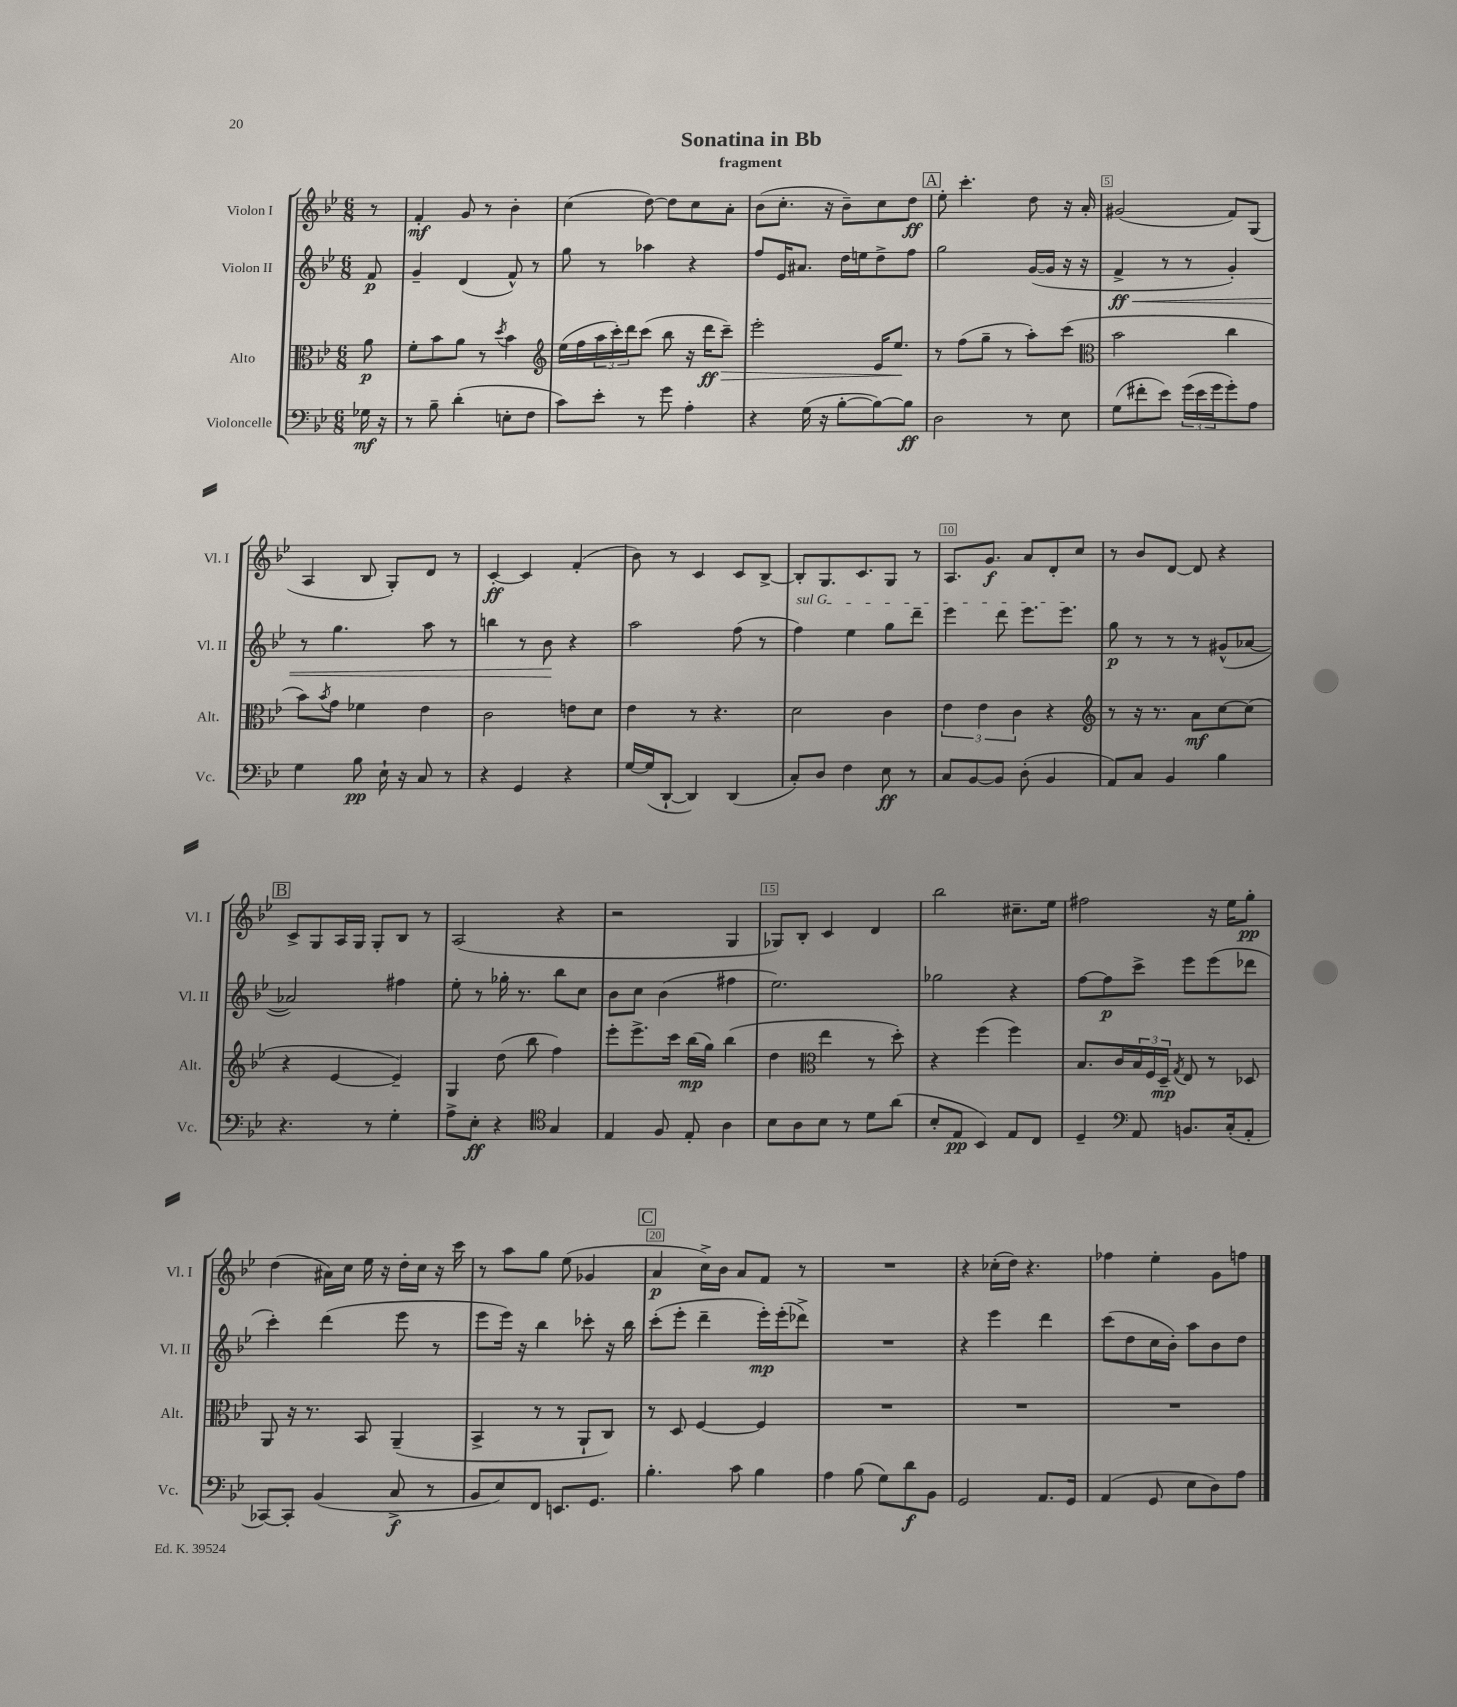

**kern	**kern	**kern	**kern
*staff4	*staff3	*staff2	*staff1
*clefF4	*clefC3	*clefG2	*clefG2
*k[b-e-]	*k[b-e-]	*k[b-e-]	*k[b-e-]
*M6/8	*M6/8	*M6/8	*M6/8
16G-	8a	8f	8r
16r	.	.	.
=	=	=	=
8r	8f'	4g~	4f'
8B-~	8b-	.	.
(4d'	8a	(4d	8g
.	8r	.	8r
.	8qdd	.	.
8E'	4b-	8f^^)	4b-'
8F	.	8r	.
=	=	=	=
*	*clefG2	*	*
8c)	(16ee-	8gg	(4cc
.	16ff	.	.
8e-'	24aa	8r	.
.	24ccc')	.	.
.	24ddd	.	.
8r	(8ccc	4aa-	[8dd)
8g	8bb-	.	8dd]
4A'	16r	4r	8cc
.	16ddd	.	.
.	8ccc~)	.	8a'
=	=	=	=
4r	2eee-'	8ff	(8b-
.	.	16e-	8.cc'
.	.	8.a#	.
(16G	.	.	.
16r	.	.	16r
[8B-'	.	16dd	8b-~)
.	.	16ee	.
8B-_)	16e-	8dd^	8cc
.	8.ee-	.	.
8B-]	.	8ff	8dd
=	=	=	=
2D	8r	2gg	8ee-'
.	(8ff	.	4.ccc'
.	8gg~	.	.
.	8r	.	.
8r	8aa')	([16g	8dd
.	.	16g]	.
8E-	(8ccc	16r	16r
.	.	16r	16a'
=	=	=	=
*	*clefC3	*	*
(8G	2b-	4f^	(2g#
8f#'	.	.	.
8e-)	.	8r	.
(24g	.	8r	.
24e-	.	.	.
24g	.	.	.
8g')	4cc	4g')	8f)
8A	.	.	(8G
=	=	=	=
4G	8b-)	8r	4A
.	8qb-	.	.
.	8g	4.gg	.
8B-	4f-	.	8B-
16E-`	.	.	8G')
16r	.	.	.
8C	4e-	8aa	8d
8r	.	8r	8r
=	=	=	=
4r	2c	4bb	[4c'
4GG	.	8r	4c]
.	.	8b-	.
4r	8e	4r	(4f'
.	8d	.	.
=	=	=	=
[16G	4e-	2aa	8b-)
(16G]	.	.	.
[8DD`	.	.	8r
4DD])	8r	.	4c
.	4.r	.	.
(4DD	.	(8ff	8c
.	.	8r	[8B-^
=	=	=	=
8C')	2d	4ff)	8B-']
8D	.	.	8.G
4F	.	4ee-	.
.	.	.	8.c
8E-	4c	8gg	8G
8r	.	8ddd~	8r
=	=	=	=
8C	6e-	4eee-	8.A
[8BB-	.	.	.
.	6e-	.	.
.	.	.	8.g
8BB-]	.	8ddd	.
.	6c	.	.
(8D'	.	8.eee-	8a
4BB-	4r	.	8d'
.	.	8.eee-	.
.	.	.	8cc
=	=	=	=
*	*clefG2	*	*
8AA)	8r	8gg	8r
8C	16r	8r	8b-
.	8.r	.	.
4BB-	.	8r	[8d
.	8a	8r	8d]
4B-	[8cc	(8g#^^	4r
.	(8cc]	[8a-	.
=	=	=	=
4.r	4r	2a-])	8c^
.	.	.	8G
.	[4e-	.	16A
.	.	.	16G
8r	.	.	8G'
4G'	4e-~])	4ff#	8B-
.	.	.	8r
=	=	=	=
8A^	4G	8ee-'	(2A
8E-'	.	8r	.
4r	(8dd	16gg-'	.
.	.	8.r	.
.	8bb-	.	.
*clefC4	*	*	*
4G	4ff)	8bb-	4r
.	.	8cc	.
=	=	=	=
4E-	8eee-'	8b-	2r
.	8.eee-^	8cc	.
8F	.	(4b-	.
.	16ccc	.	.
8E-'	(16bb-	.	.
.	16gg)	.	.
4A	(4bb-	4ff#	4G
=	=	=	=
8B-	4dd	2.ee-)	8G-)
8A	.	.	8B-'
*	*clefC3	*	*
8B-	4ee-	.	4c
8r	.	.	.
8d	8r	.	4d
(8a	8dd')	.	.
=	=	=	=
8B-'	4r	2gg-	2bb-
8E-	.	.	.
4BB-)	(4ff	.	.
8E-	4ff)	4r	8.cc#~
8C	.	.	.
.	.	.	16ee-
=	=	=	=
4D~	8.B-	[8ff	2ff#
.	.	8ff]	.
.	16c	.	.
*clefF4	*	*	*
8AA	24B-	8ccc^	.
.	24F	.	.
.	24D~	.	.
.	8qG	.	.
8.BB	8E-	8eee-	.
.	8r	(8eee-	16r
(16C'	.	.	16ee-
8AA'	8D-	8ddd-	8gg'
=	=	=	=
[8CC-)	8AA	4ccc')	(4dd
8CC-']	16r	.	.
.	8.r	.	.
(4BB-	.	(4ddd	16a#)
.	.	.	16cc
.	8BB-	.	16ee-
.	.	.	16r
8C^	(4AA~	8eee-	16dd'
.	.	.	16cc
8r	.	8r	16r
.	.	.	16ccc
=	=	=	=
8BB-	4BB-^	8eee-	8r
8E-)	.	16eee-)	8aa
.	.	16r	.
8FF	8r	4bb-	8gg
8.EE	8r	.	(8ee-
.	8AA`	8ccc-'	4g-
8.GG	.	.	.
.	8C)	16r	.
.	.	16bb-	.
=	=	=	=
4.B-'	8r	(8ccc'	4a
.	8D	8eee-'	.
.	[4F	4ddd~	16cc^)
.	.	.	16b-
8c	.	.	8a
4B-	4F]	16eee-')	8f
.	.	(16eee-'	.
.	.	8ddd-^)	8r
=	=	=	=
4A	2.r	2.r	2.r
(8B-	.	.	.
8G)	.	.	.
8d	.	.	.
8BB-	.	.	.
=	=	=	=
2GG	2.r	4r	4r
.	.	4eee-	(16cc-'
.	.	.	16dd)
.	.	.	4.r
8.AA	.	4ddd	.
16GG	.	.	.
=	=	=	=
(4AA	2.r	(8ccc	4ff-
.	.	8dd	.
8GG	.	16cc	4ee-'
.	.	16b-')	.
8E-	.	8aa	.
8D)	.	8b-	8g
8A	.	8dd	8ff
==	==	==	==
*-	*-	*-	*-
